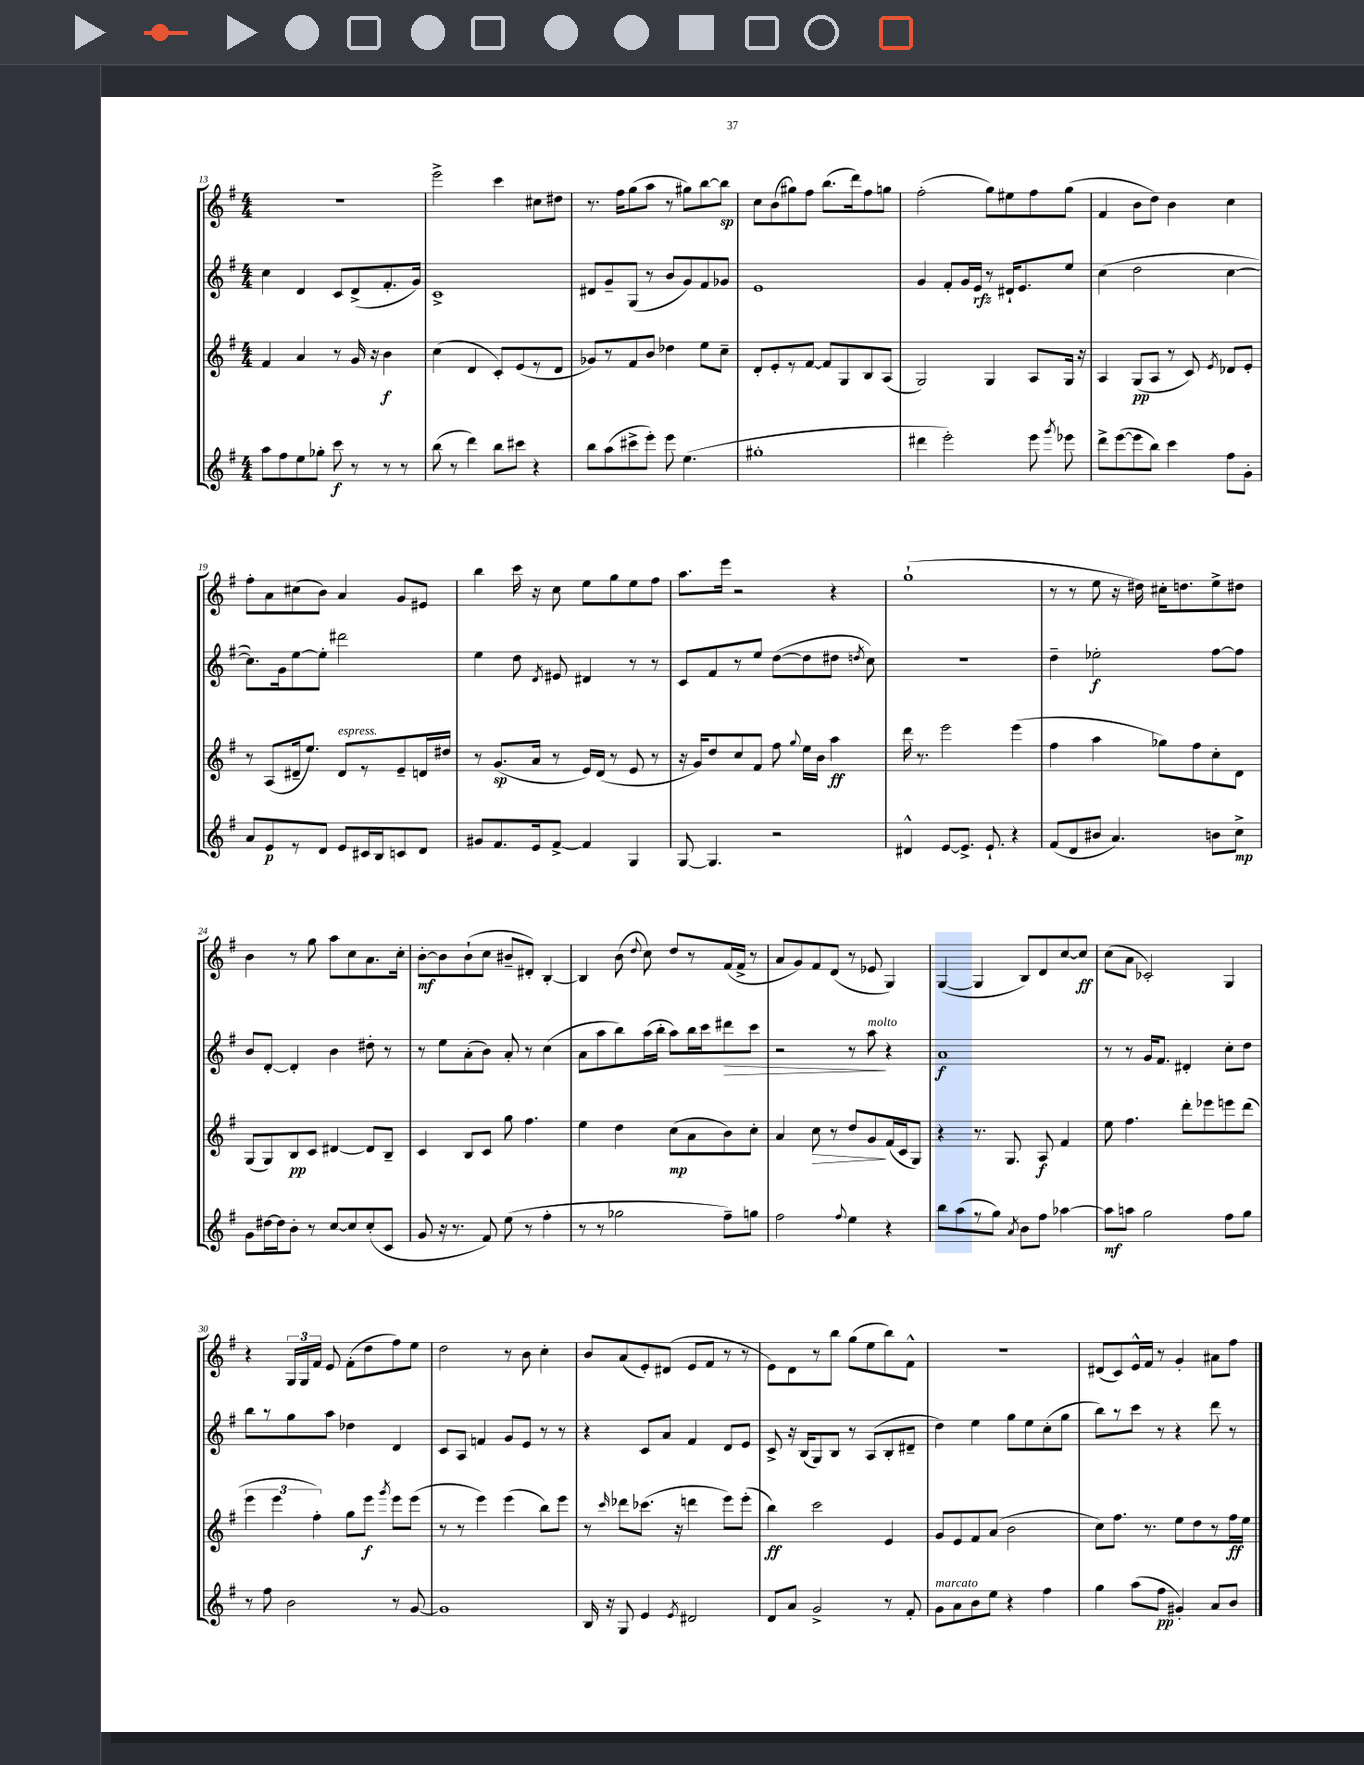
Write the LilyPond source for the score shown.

<<
\new StaffGroup <<
\new Staff = "s0" {
    \clef treble \key g \major \numericTimeSignature \time 4/4
    \autoBeamOff R1 |
    e'''2-> c'''4 cis''8[ dis''8] |
    r8. fis''16[ g''8( a''8] r8 gis''8[) b''8~ b''8]\sp |
    c''8[ b'8( gis''8) fis''8] b''8.[( d'''16) fis''8 g''8] |
    fis''2-.( g''8[) eis''8 fis''8 g''8]( |
    fis'4 b'8[ d''8]) b'4 c''4 |
    fis''8[-. a'8 cis''8( b'8]) a'4 g'8[ eis'8] |
    b''4 c'''16 r16 c''8 e''8[ g''8 e''8 fis''8] |
    a''8.[ e'''16] r2 r4 |
    g''1-!( |
    r8 r8 e''8 r16 dis''16) cis''16[-. d''8. e''8-> dis''8] |
    b'4 r8 g''8 a''8[ c''8 a'8. c''16]-. |
    b'8[~-.\mf b'8 b'8-!( c''8] bis'8[-- dis'8]-.) b4~-. |
    b4 b'8( \appoggiatura { d''8 } c''8) d''8[ r8 fis'16( fis'16]-> r8 |
    a'8[ g'8) fis'8 d'8]( r8 ees'8 g4) |
    g4~( g4 b8[) d'8 c''8~ c''8]\ff |
    c''8[( a'8] ces'2-.) g4 |
    r4 \tuplet 3/2 { g16[ g16 fis'16] } e'8 fis'8[-.( d''8 fis''8) e''8] |
    d''2 r8 b'8 c''4-. |
    b'8[ a'8( e'8-.) dis'8]( e'8[ fis'8] r8 r8 |
    e'8[) d'8 r8 b''8] g''8[( e''8 b''8) fis'8]-^ |
    R1 |
    dis'8[( c'8) e'16-^ fis'16] r8 g'4-. ais'8[ fis''8] \bar "|." |
}
\new Staff = "s1" {
    \clef treble \key g \major \numericTimeSignature \time 4/4
    \autoBeamOff c''4 d'4 c'8[ d'8->( fis'8.-. g'16]) |
    c'1-> |
    dis'8[ g'8-- g8]( r8 b'8[ g'8) fis'8 ges'8] |
    e'1 |
    g'4 fis'8[-. g'16 e'16]\rfz r8 dis'16[-! e'8. e''8] |
    c''4( d''2 c''4~ |
    c''8.[) g'16 e''8~ e''8]-. dis'''2 |
    e''4 d''8 \acciaccatura { d'8 } eis'8 dis'4 r8 r8 |
    c'8[ fis'8 r8 e''8] d''8[~( d''8 dis''8] \acciaccatura { d''8 } c''8) |
    R1 |
    d''4-- ees''2-.\f fis''8[~ fis''8] |
    b'8[ d'8]~-. d'4-. b'4 dis''8-. r8 |
    r8 e''8[ a'8-.( b'8]) a'8-. r8 c''4( |
    a'8[ a''8 b''8) a''16( b''16]-. a''8[) b''16 c'''16 dis'''8\> c'''8] |
    r2 r8 a''8\!^\markup { \italic "molto" } r4 |
    a'1\f |
    r8 r8 g'16[ fis'8.] dis'4-. c''8[-. d''8] |
    b''8[ r8 g''8 a''8] des''4 d'4 |
    c'8[ a8] f'4 g'8[ e'8] r8 r8 |
    r4 c'8[ a'8] fis'4 d'8[ e'8] |
    c'8-> r16 b16[( g8) b8] r8 a8[( b8-. dis'8]-- |
    d''4) e''4 g''8[ e''8 c''8-.( g''8] |
    b''8[) r8 c'''8] r8 r4 d'''8 r8 \bar "|." |
}
\new Staff = "s2" {
    \clef treble \key g \major \numericTimeSignature \time 4/4
    \autoBeamOff fis'4 a'4 r8 g'16 r16 b'4\f |
    c''4( d'4 c'8[-.) e'8( r8 d'8] |
    ges'8[) r8 fis'8 b'8] des''4 e''8[ c''8]-- |
    d'8[-. e'8-. r8 fis'8]~ fis'8[ g8 b8 a8]( |
    g2) g4 a8[ g16] r16 |
    a4 g8[\pp( a8] r8 c'8) \acciaccatura { e'8 } des'8[ e'8]-. |
    r8 a8[( dis'16-- e''8.]) dis'8[^\markup { \italic "espress." } r8 e'8-- d'16 dis''16] |
    r8 g'8.[\sp( a'16] r8 e'16[) d'16]( r8 e'8 r8 |
    r16 g'16[) d''8 c''8 fis'8] fis''8 \appoggiatura { g''8 } e''16[ b'16] a''4\ff |
    d'''16 r8. e'''2 e'''4( |
    fis''4 a''4 ges''8[) fis''8 c''8-. d'8] |
    g8[( g8) b8\pp c'8] dis'4~ dis'8[ b8]-- |
    c'4 b8[ c'8] g''8 fis''4. |
    e''4 d''4 c''8[\mp( a'8 b'8) c''8]-. |
    a'4 c''8\> r8 d''8[ g'8\! fis'16( c'16 g8]) |
    r4 r8. g8. a8\f fis'4 |
    e''8 fis''4. d'''8[-. ees'''8 e'''8 d'''8]( |
    \tuplet 3/2 { e'''4 e'''4 fis''4-.) } g''8[ e'''8]\f \acciaccatura { g'''8 } e'''8[ e'''8]( |
    r8 r8 e'''4) e'''4( b''8[) e'''8] |
    r8 \grace { c'''16 } des'''8[ ces'''8.]( r16 d'''4 e'''8[) e'''8]-.( |
    b''4\ff) c'''2 e'4 |
    g'8[ e'8 fis'8 a'8]( b'2 |
    c''8[) fis''8.] r8. e''8[ d''8 r8 fis''16\ff e''16] \bar "|." |
}
\new Staff = "s3" {
    \clef treble \key g \major \numericTimeSignature \time 4/4
    \autoBeamOff a''8[ fis''8 e''8 ges''8]-. c'''8\f r8 r8 r8 |
    b''8( r8 d'''4) b''8[ cis'''8] r4 |
    b''8[ a''8( cis'''8-> e'''8]-.) e'''8 e''4.( |
    gis''1-. |
    dis'''4 e'''2-.) e'''8 \acciaccatura { g'''8 } ees'''8 |
    d'''8[-> e'''8~( e'''8 b''8]) c'''4 fis''8[ g'8]-. |
    a'8[ e'8\p r8 d'8] e'8[ cis'16 b16 c'8 d'8] |
    gis'8[ fis'8. e'16 fis'8]~-> fis'4 g4 |
    g8~ g4. r2 |
    dis'4-^ e'8[~ e'8.]-> e'8.-! r4 |
    fis'8[( d'8 bis'8] a'4.) b'8[ c''8]->\mp |
    g'8[ dis''16~ dis''16 b'8]-. r8 c''8[~ c''8 c''8-.( c'8] |
    g'8 r16 r8. fis'8) e''8( r8 fis''4-. |
    r8 r8 ges''2 fis''8[--) g''8] |
    fis''2 \appoggiatura { fis''8 } e''4 r4 |
    b''8[ a''8( r8 g''8]) \acciaccatura { a'8 } b'8[ fis''8] aes''4~ |
    aes''8[\mf a''8] g''2 fis''8[ g''8] |
    r8 fis''8 b'2 r8 g'8~ |
    g'1 |
    b16 r16 g8 e'4 \acciaccatura { e'8 } dis'2 |
    d'8[ a'8] g'2-> r8 fis'8-. |
    g'8[^\markup { \italic "marcato" } a'8 b'8 e''8] r4 fis''4 |
    g''4 a''8[( fis''8]\pp gis'4-.) a'8[ b'8] \bar "|." |
}
>>
>>
\layout { \context { \Score currentBarNumber = #13 } }
